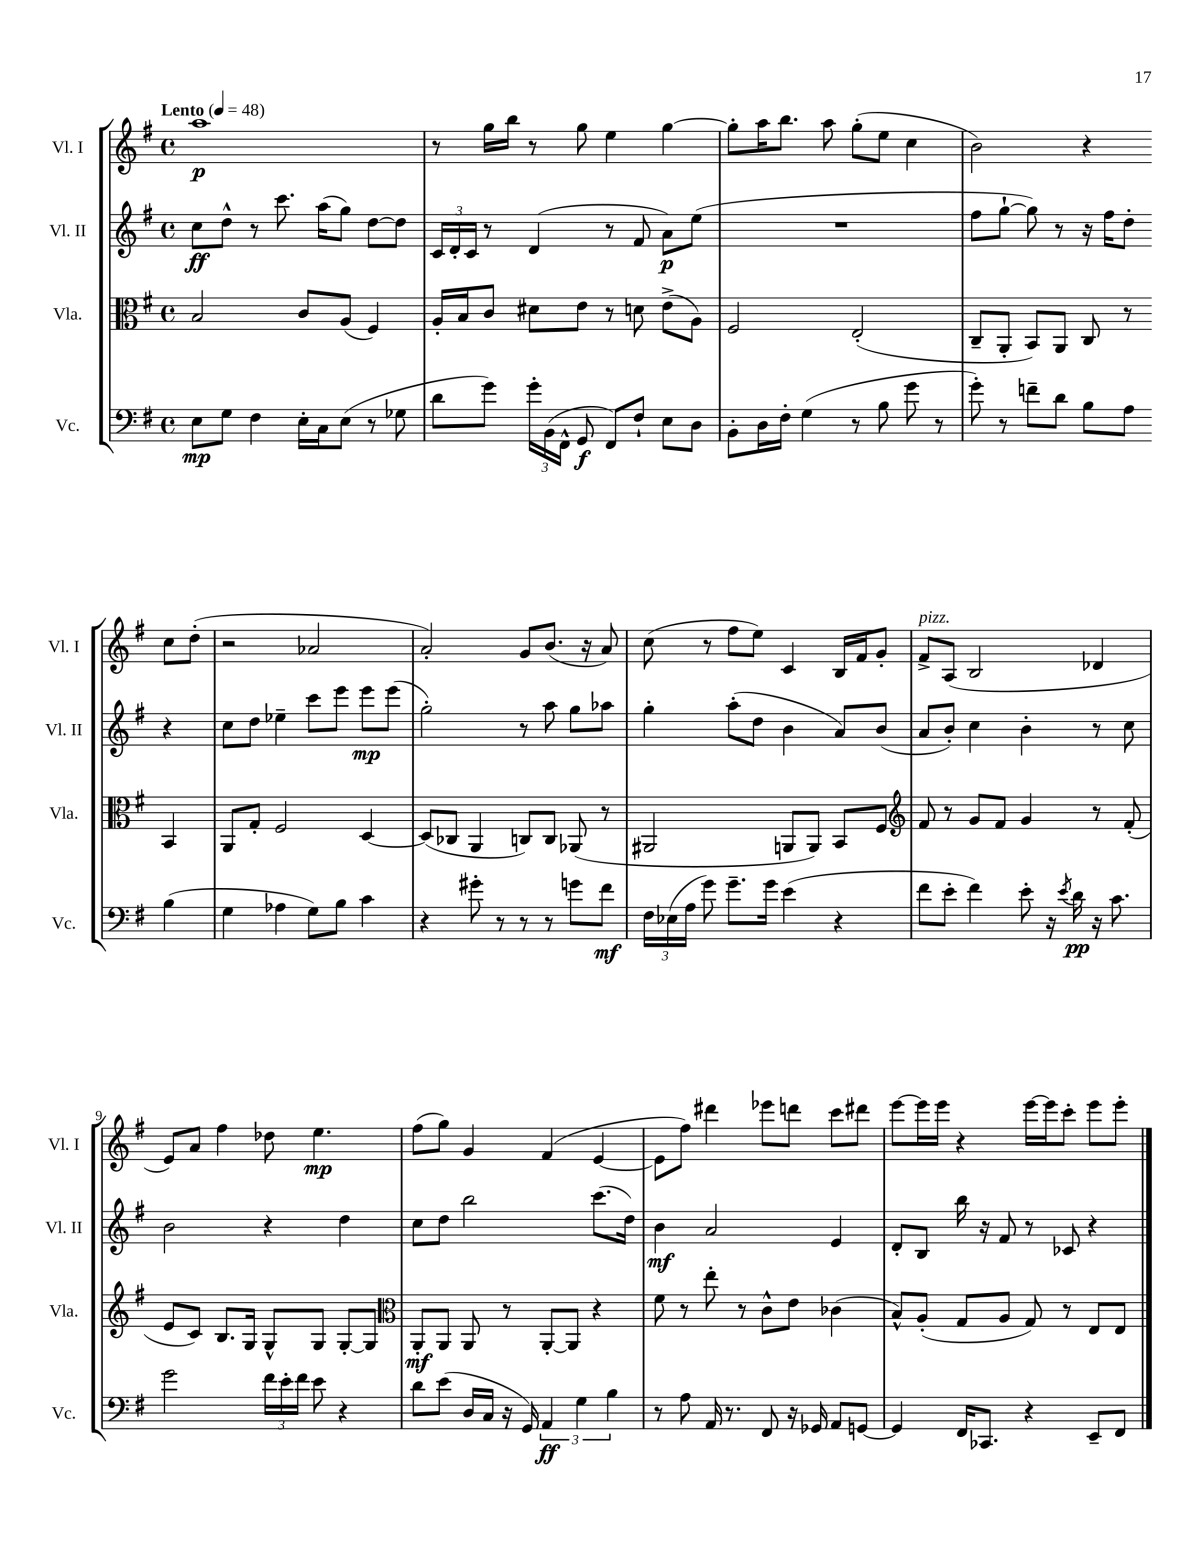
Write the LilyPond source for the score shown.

<<
\new StaffGroup <<
\new Staff = "s0" \with { instrumentName = "Vl. I" shortInstrumentName = "Vl. I" } {
    \clef treble \key g \major \defaultTimeSignature \time 4/4 \tempo "Lento" 4 = 48
    \autoBeamOff a''1\p |
    r8 g''16[ b''16] r8 g''8 e''4 g''4~ |
    g''8[-. a''16 b''8.] a''8 g''8[-.( e''8] c''4 |
    b'2) r4 c''8[ d''8]-.( |
    r2 aes'2 |
    a'2-.) g'8[ b'8.]( r16 a'8) |
    c''8( r8 fis''8[ e''8]) c'4 b16[ fis'16 g'8]-. |
    fis'8[->^\markup { \italic "pizz." } a8]( b2 des'4 |
    e'8[) a'8] fis''4 des''8 e''4.\mp |
    fis''8[( g''8]) g'4 fis'4( e'4~ |
    e'8[ fis''8]) dis'''4 ees'''8[ d'''8] c'''8[ dis'''8] |
    e'''8[~ e'''16 e'''16] r4 e'''16[~ e'''16 c'''8]-. e'''8[ e'''8]-. \bar "|." |
}
\new Staff = "s1" \with { instrumentName = "Vl. II" shortInstrumentName = "Vl. II" } {
    \clef treble \key g \major \defaultTimeSignature \time 4/4
    \autoBeamOff c''8[\ff d''8]-^ r8 c'''8. a''16[( g''8]) d''8[~ d''8] |
    \tuplet 3/2 { c'16[ d'16-. c'16] } r8 d'4( r8 fis'8 a'8[\p) e''8]( |
    R1 |
    fis''8[ g''8]~-! g''8) r8 r16 fis''16[ d''8]-. r4 |
    c''8[ d''8] ees''4-- c'''8[ e'''8] e'''8[\mp e'''8]( |
    g''2-.) r8 a''8 g''8[ aes''8] |
    g''4-. a''8[-.( d''8] b'4 a'8[) b'8]( |
    a'8[ b'8]-.) c''4 b'4-. r8 c''8 |
    b'2 r4 d''4 |
    c''8[ d''8] b''2 c'''8.[( d''16]) |
    b'4\mf a'2 e'4 |
    d'8[-. b8] b''16 r16 fis'8 r8 ces'8 r4 \bar "|." |
}
\new Staff = "s2" \with { instrumentName = "Vla." shortInstrumentName = "Vla." } {
    \clef alto \key g \major \defaultTimeSignature \time 4/4
    \autoBeamOff b2 c'8[ a8]( fis4) |
    a16[-. b16 c'8] dis'8[ e'8] r8 d'8 e'8[->( a8]) |
    fis2 e2-.( |
    c8[-- a,8]-. b,8[) a,8] c8 r8 b,4 |
    a,8[ g8]-. fis2 d4~ |
    d8[( ces8] a,4 c8[) c8] aes,8( r8 |
    ais,2 a,8[ a,8]) b,8[ fis8] |
    \clef treble fis'8 r8 g'8[ fis'8] g'4 r8 fis'8-.( |
    e'8[ c'8]) b8.[ g16] g8[-^ g8] g8[~-. g8] |
    \clef alto a,8[-.\mf a,8] a,8 r8 a,8[~-. a,8] r4 |
    fis'8 r8 e''8-. r8 c'8[-^ e'8] ces'4( |
    b8[-^) a8]-.( g8[ a8] g8) r8 e8[ e8] \bar "|." |
}
\new Staff = "s3" \with { instrumentName = "Vc." shortInstrumentName = "Vc." } {
    \clef bass \key g \major \defaultTimeSignature \time 4/4
    \autoBeamOff e8[\mp g8] fis4 e16[-. c16 e8]( r8 ges8 |
    d'8[ g'8]) \tuplet 3/2 { g'16[-. b,16( fis,16]-^ } g,8\f fis,8[) fis8]-! e8[ d8] |
    b,8[-. d16 fis16]-. g4( r8 b8 g'8 r8 |
    g'8-.) r8 f'8[-- d'8] b8[ a8] b4( |
    g4 aes4 g8[) b8] c'4 |
    r4 gis'8-. r8 r8 r8 g'8[ fis'8]\mf |
    \tuplet 3/2 { fis16[ ees16( a16] } g'8) g'8.[-- g'16] e'4( r4 |
    fis'8[ e'8]-. fis'4) e'8-. r16 \acciaccatura { e'8 } d'16\pp r16 c'8. |
    g'2 \tuplet 3/2 { fis'16[ e'16-. fis'16] } e'8 r4 |
    d'8[ e'8]( d16[ c16] r16 g,16) \tuplet 3/2 { a,4\ff g4 b4 } |
    r8 a8 a,16 r8. fis,8 r16 ges,16 a,8[ g,8]~ |
    g,4 fis,16[ ces,8.] r4 e,8[-- fis,8] \bar "|." |
}
>>
>>
